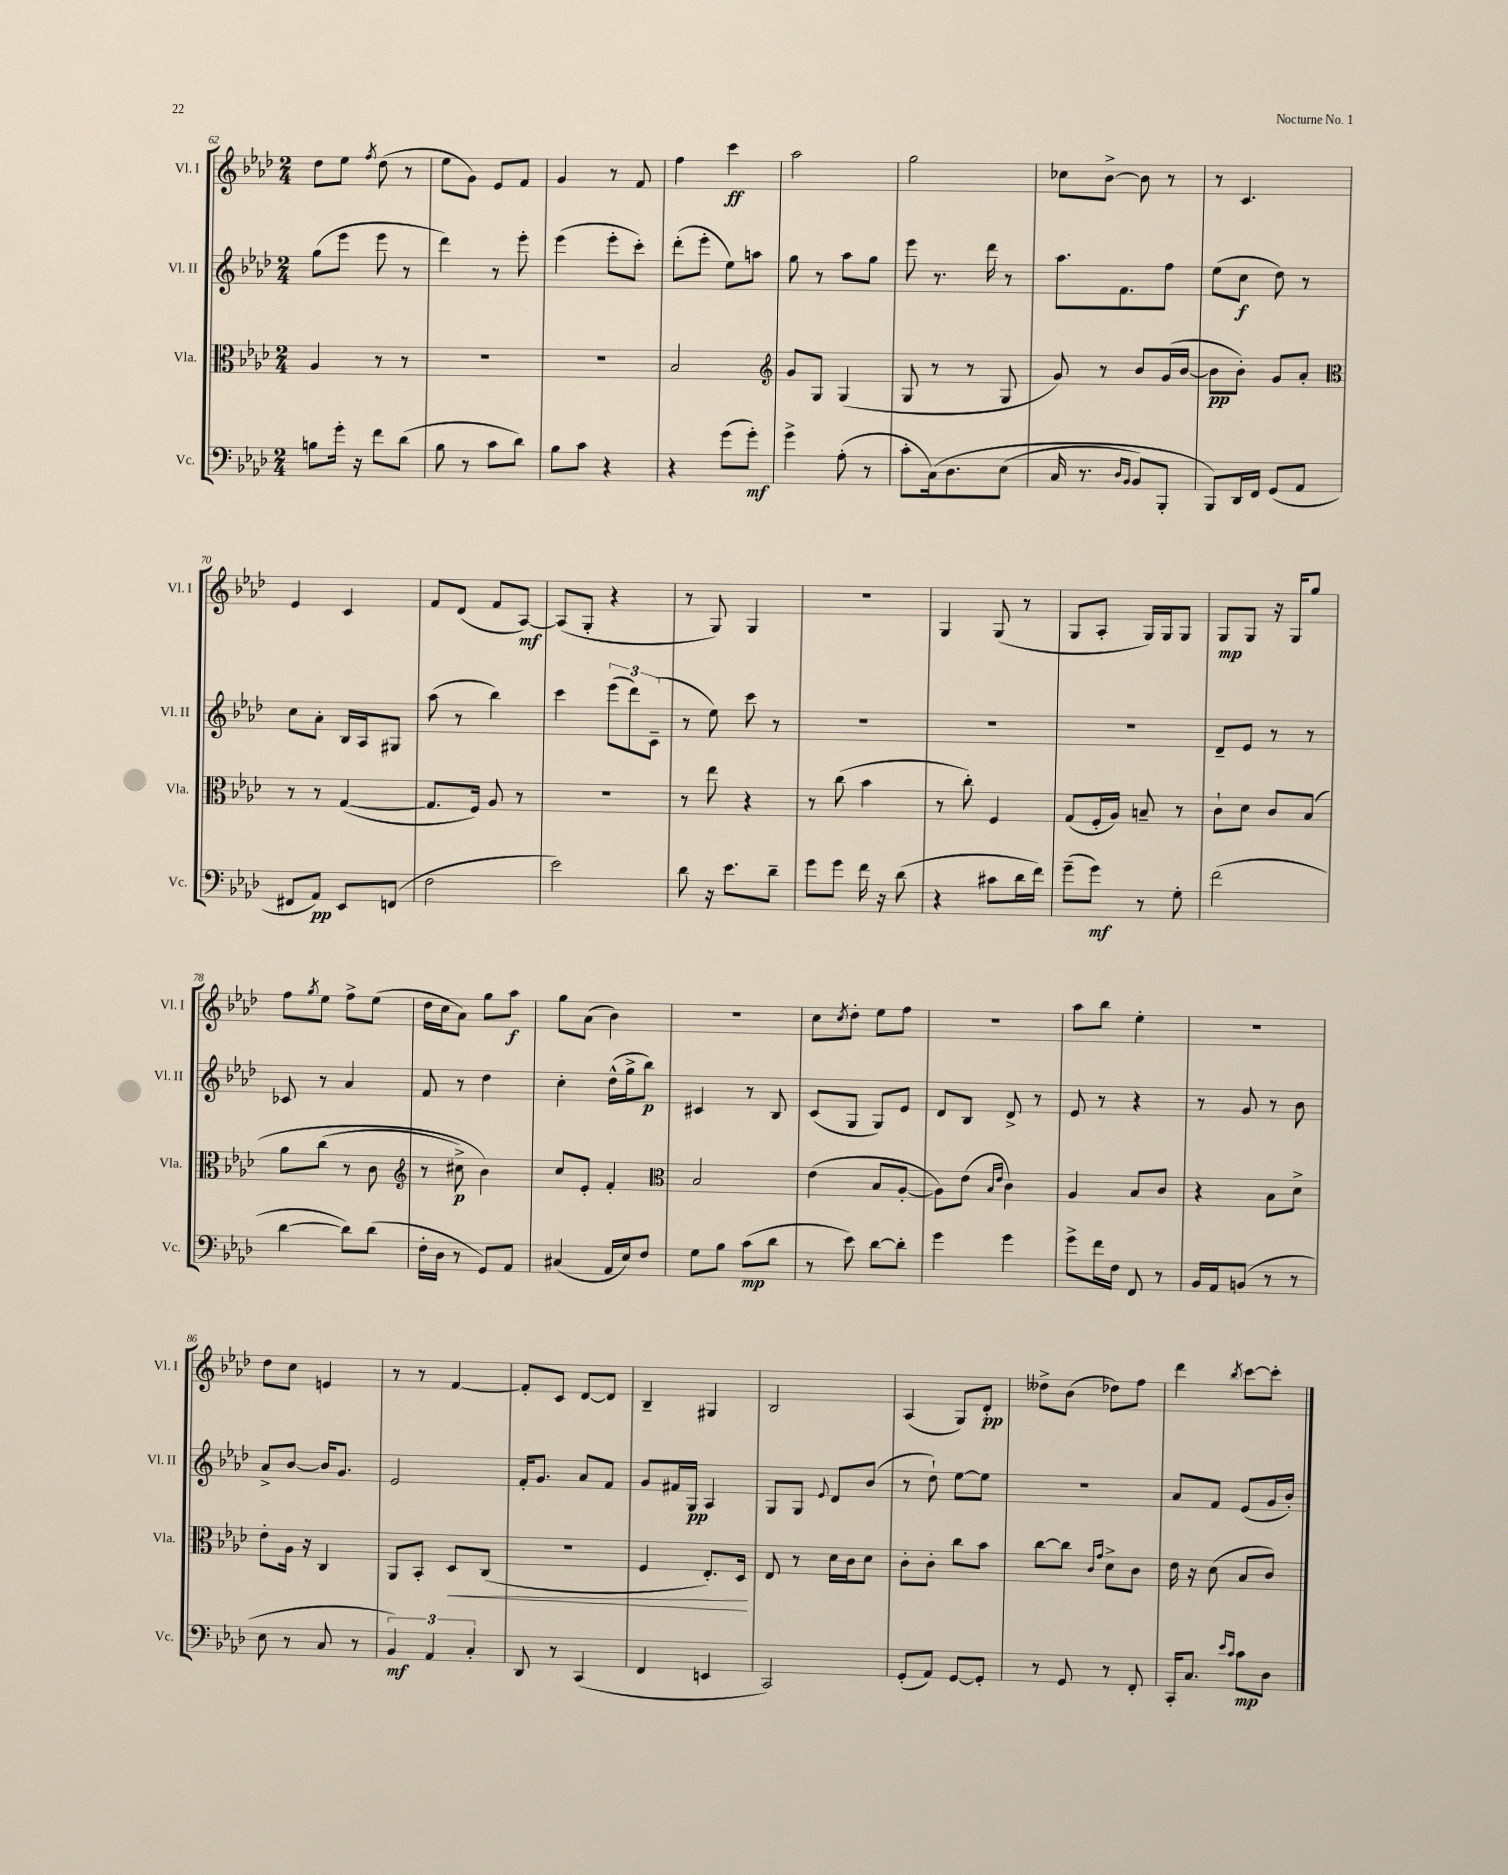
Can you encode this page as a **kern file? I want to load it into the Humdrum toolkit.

**kern	**dynam	**kern	**dynam	**kern	**dynam	**kern	**dynam
*part4	*part4	*part3	*part3	*part2	*part2	*part1	*part1
*staff4	*staff4	*staff3	*staff3	*staff2	*staff2	*staff1	*staff1
*I"Vc.	*	*I"Vla.	*	*I"Vl. II	*	*I"Vl. I	*
*I'Vc.	*	*I'Vla.	*	*I'Vl. II	*	*I'Vl. I	*
*clefF4	*	*clefC3	*	*clefG2	*	*clefG2	*
*k[b-e-a-d-]	*	*k[b-e-a-d-]	*	*k[b-e-a-d-]	*	*k[b-e-a-d-]	*
*M2/4	*	*M2/4	*	*M2/4	*	*M2/4	*
=62	=62	=62	=62	=62	=62	=62	=62
8Bn\L	.	4A-/	.	(8gg\L	.	8dd-\L	.
16g'\Jk	.	.	.	8eee-\J	.	8ee-\J	.
16r	.	.	.	.	.	.	.
.	.	.	.	.	.	8qff/	.
8f\L	.	8r	.	8eee-\	.	(8dd-\	.
(8d-\J	.	8r	.	8r	.	8r	.
=63	=63	=63	=63	=63	=63	=63	=63
8B-\	.	2r	.	4ddd-\)	.	8ee-\L	.
8r	.	.	.	.	.	8g\J)	.
8c\L	.	.	.	8r	.	8e-/L	.
8d-\J)	.	.	.	8eee-'\	.	8f/J	.
=64	=64	=64	=64	=64	=64	=64	=64
8B-\L	.	2r	.	(4eee-\	.	4g/	.
8c\J	.	.	.	.	.	.	.
4r	.	.	.	8eee-'\L	.	8r	.
.	.	.	.	8ccc'\J)	.	8f/	.
=65	=65	=65	=65	=65	=65	=65	=65
4r	.	2B-/	.	(8ddd-'\L	.	4ff\	.
.	.	.	.	8eee-'\J	.	.	.
(8g\L	.	.	.	8ee-\L)	.	4ccc\	ff
8g'\J)	mf	.	.	8aan\J	.	.	.
=66	=66	=66	=66	=66	=66	=66	=66
*	*	*clefG2	*	*	*	*	*
4g^\	.	8g/L	.	8gg\	.	2aa-\	.
.	.	8G/J	.	8r	.	.	.
(8A-'\	.	(4G/	.	8aa-\L	.	.	.
8r	.	.	.	8gg\J	.	.	.
=67	=67	=67	=67	=67	=67	=67	=67
8c'\L	.	8G/	.	8eee-\	.	2gg\	.
(16C\k)	.	8r	.	8.r	.	.	.
8.D-\	.	.	.	.	.	.	.
.	.	8r	.	.	.	.	.
.	.	.	.	16ddd-\	.	.	.
(8E-\J	.	8G/	.	8r	.	.	.
=68	=68	=68	=68	=68	=68	=68	=68
16C/	.	8g/)	.	8.aa-\L	.	8cc-X\L	.
8.r	.	.	.	.	.	.	.
.	.	8r	.	.	.	[8b-^\J	.
.	.	.	.	8.f\	.	.	.
16qqD-/LL	.	.	.	.	.	.	.
16qqBB-/JJ	.	.	.	.	.	.	.
8BB-/L)	.	8b-/L	.	.	.	8b-\]	.
8BBB-'/J	.	(16g/L	.	8ff\J	.	8r	.
.	.	[16b-/JJ	.	.	.	.	.
=69	=69	=69	=69	=69	=69	=69	=69
8BBB-/L)	.	8b-\L]	pp	(8ee-\L	.	8r	.
16DD-/L	.	8b-'\J)	.	8cc\J	f	4.c/	.
16FF/JJ	.	.	.	.	.	.	.
(8GG/L	.	8g/L	.	8dd-\)	.	.	.
8AA-/J	.	8a-'/J	.	8r	.	.	.
!!LO:LB:g=z
=70	=70	=70	=70	=70	=70	=70	=70
*	*	*clefC3	*	*	*	*	*
8FF#X/L	.	8r	.	8cc\L	.	4e-/	.
8AA-/J)	pp	8r	.	8a-'\J	.	.	.
8EE-/L	.	([4G/	.	16B-/LL	.	4c/	.
.	.	.	.	16A-/J	.	.	.
(8FFn/J	.	.	.	8G#X/J	.	.	.
=71	=71	=71	=71	=71	=71	=71	=71
2F\	.	8.G/L]	.	(8aa-\	.	8f/L	.
.	.	.	.	8r	.	(8d-/J	.
.	.	16F/Jk)	.	.	.	.	.
.	.	8A-/	.	4bb-\)	.	8f/L	.
.	.	8r	.	.	.	[8A-/J)	mf
=72	=72	=72	=72	=72	=72	=72	=72
2e-\)	.	2r	.	4ccc\	.	(8A-/L]	.
.	.	.	.	.	.	8G'/J	.
.	.	.	.	(12eee-\L	.	4r	.
.	.	.	.	12ddd-\)	.	.	.
.	.	.	.	(12c~\J	.	.	.
=73	=73	=73	=73	=73	=73	=73	=73
8d-\	.	8r	.	8r	.	8r	.
16r	.	8ee-\	.	8ee-\)	.	8G/)	.
8.e-\L	.	.	.	.	.	.	.
.	.	4r	.	8ccc\	.	4G/	.
8d-~\J	.	.	.	8r	.	.	.
=74	=74	=74	=74	=74	=74	=74	=74
8g\L	.	8r	.	2r	.	2r	.
8g\J	.	(8cc\	.	.	.	.	.
16f\	.	4b-\	.	.	.	.	.
16r	.	.	.	.	.	.	.
(8d-\	.	.	.	.	.	.	.
=75	=75	=75	=75	=75	=75	=75	=75
4r	.	8r	.	2r	.	4G/	.
.	.	8cc'\)	.	.	.	.	.
8c#X\L	.	4F/	.	.	.	(8G/	.
16d-\L	.	.	.	.	.	8r	.
16f\JJ)	.	.	.	.	.	.	.
=76	=76	=76	=76	=76	=76	=76	=76
(8g~\L	.	(8G/L	.	2r	.	8G/L	.
8g\J)	mf	16F'/L	.	.	.	8A-'/J	.
.	.	16A-/JJ)	.	.	.	.	.
8r	.	8Bn~/	.	.	.	16G/LL)	.
.	.	.	.	.	.	16G/J	.
8G'\	.	8r	.	.	.	8G/J	.
=77	=77	=77	=77	=77	=77	=77	=77
(2f\	.	8c`\L	.	8d-~/L	.	8G/L	mp
.	.	8d-\J	.	8e-/J	.	8G/J	.
.	.	8c/L	.	8r	.	16r	.
.	.	.	.	.	.	16G/KL	.
.	.	(8B-/J	.	8r	.	8gg/J	.
!!LO:LB:g=z
=78	=78	=78	=78	=78	=78	=78	=78
[4d-\	.	8a-\L	.	8c-X/	.	8ff\L	.
.	.	.	.	.	.	8qgg/	.
.	.	(8cc\J	.	8r	.	8ee-\J	.
8d-\L])	.	8r	.	4a-/	.	8ff^\L	.
(8d-\J	.	8c\	.	.	.	(8ee-\J	.
=79	=79	=79	=79	=79	=79	=79	=79
*	*	*clefG2	*	*	*	*	*
16F'\LL	.	8r	.	8f/	.	16dd-\LL	.
16D-\JJ	.	.	.	.	.	16cc\J	.
8r	.	8cc#X^\)	p	8r	.	8a-\J)	.
8GG/L)	.	4b-\)	.	4dd-\	.	8gg\L	.
8AA-/J	.	.	.	.	.	8aa-\J	f
=80	=80	=80	=80	=80	=80	=80	=80
(4C#X/	.	8cc/L	.	4cc'\	.	8gg\L	.
.	.	8e-'/J	.	.	.	(8a-\J	.
16AA-/LL	.	4f'/	.	(16dd-^^\LL	.	4b-\)	.
16E-/J)	.	.	.	16gg^\J	.	.	.
8F/J	.	.	.	8bb-\J)	p	.	.
=81	=81	=81	=81	=81	=81	=81	=81
*	*	*clefC3	*	*	*	*	*
8G\L	.	2B-/	.	4c#X/	.	2r	.
8B-\J	.	.	.	.	.	.	.
(8c\L	mp	.	.	8r	.	.	.
8d-\J	.	.	.	8B-/	.	.	.
=82	=82	=82	=82	=82	=82	=82	=82
8r	.	(4e-\	.	(8c/L	.	8cc\L	.
.	.	.	.	.	.	8qcc/	.
8e-\)	.	.	.	8G/J	.	8dd-'\J	.
[8d-\L	.	8B-/L	.	8G/L)	.	8ee-\L	.
8d-'\J]	.	[8A-'/J	.	8e-/J	.	8ff\J	.
=83	=83	=83	=83	=83	=83	=83	=83
4g\	.	8A-\L])	.	8d-/L	.	2r	.
.	.	(8e-\J	.	8B-/J	.	.	.
.	.	16qqB-/LL	.	.	.	.	.
.	.	16qqe-/JJ	.	.	.	.	.
4g\	.	4c\)	.	8d-^/	.	.	.
.	.	.	.	8r	.	.	.
=84	=84	=84	=84	=84	=84	=84	=84
8g^\L	.	4A-/	.	8e-/	.	8aa-\L	.
16f\L	.	.	.	8r	.	8bb-\J	.
16F\JJ	.	.	.	.	.	.	.
8FF/	.	8B-/L	.	4r	.	4ee-'\	.
8r	.	8c/J	.	.	.	.	.
=85	=85	=85	=85	=85	=85	=85	=85
16BB-/LL	.	4r	.	8r	.	2r	.
16AA-/J	.	.	.	.	.	.	.
(8BBn/J	.	.	.	8g/	.	.	.
8r	.	8B-\L	.	8r	.	.	.
8r	.	8d-^\J	.	8b-\	.	.	.
!!LO:LB:g=z
=86	=86	=86	=86	=86	=86	=86	=86
8E-\	.	8e-'\L	.	8a-^/L	.	8dd-\L	.
8r	.	16A-\Jk	.	[8b-/J	.	8cc\J	.
.	.	16r	.	.	.	.	.
8C/	.	4C/	.	16b-/KL]	.	4en/	.
.	.	.	.	8.g/J	.	.	.
8r	.	.	.	.	.	.	.
=87	=87	=87	=87	=87	=87	=87	=87
6BB-/)	mf	8AA-/L	.	2e-/	.	8r	.
.	.	8BB-'/J	.	.	.	8r	.
6AA-/	.	.	.	.	.	.	.
!	!	!	!LO:HP:b	!	!	!	!
.	.	8D-/L	<	.	.	[4f/	.
6C'/	.	.	.	.	.	.	.
.	.	(8C/J	.	.	.	.	.
=88	=88	=88	=88	=88	=88	=88	=88
8DD-/	.	2r	.	16f'/KL	.	8f'/L]	.
.	.	.	.	8.g/J	.	.	.
8r	.	.	.	.	.	8c/J	.
(4CC/	.	.	.	8a-/L	.	[8d-/L	.
.	.	.	.	8f/J	.	8d-/J]	.
=89	=89	=89	=89	=89	=89	=89	=89
4FF/	.	4F/	.	8g/L	.	4B-~/	.
.	.	.	.	16f#X/L	.	.	.
.	.	.	.	16G/JJ	pp	.	.
4EEn/	.	8.E-'/L)	.	4A-/	.	4G#X/	.
.	.	16D-/Jk	.	.	.	.	.
.	.	.	[	.	.	.	.
=90	=90	=90	=90	=90	=90	=90	=90
2CC/)	.	8E-/	.	8G/L	.	2B-/	.
.	.	8r	.	8G/J	.	.	.
.	.	.	.	8qqe-/	.	.	.
.	.	16d-\LL	.	8d-/L	.	.	.
.	.	16c\J	.	.	.	.	.
.	.	8d-\J	.	(8b-/J	.	.	.
=91	=91	=91	=91	=91	=91	=91	=91
(8GG'/L	.	8c'\L	.	8r	.	(4A-/	.
8AA-/J)	.	8c'\J	.	8dd-`\)	.	.	.
[8GG/L	.	8cc\L	.	[8ee-\L	.	8G/L)	.
8GG'/J]	.	8b-\J	.	8ee-\J]	.	8d-'/J	pp
=92	=92	=92	=92	=92	=92	=92	=92
8r	.	[8cc\L	.	2r	.	8dd--X^\L	.
8GG/	.	8cc\J]	.	.	.	(8b-\J	.
.	.	16qqc/LL	.	.	.	.	.
.	.	16qqg/JJ	.	.	.	.	.
8r	.	8d-^\L	.	.	.	8dd-X\L)	.
8FF'/	.	8c\J	.	.	.	8ff\J	.
=93	=93	=93	=93	=93	=93	=93	=93
16CC'/KL	.	16e-\	.	8a-/L	.	4ddd-\	.
8.C/J	.	16r	.	.	.	.	.
.	.	(8d-\	.	8f/J	.	.	.
16qqe-/LL	.	.	.	.	.	.	.
16qqc/JJ	.	.	.	.	.	8qbb-/	.
8c\L	mp	8B-/L	.	(8e-/L	.	[8ccc\L	.
8D-\J	.	8c/J)	.	16g/L	.	8ccc'\J]	.
.	.	.	.	16b-'/JJ)	.	.	.
==	==	==	==	==	==	==	==
*-	*-	*-	*-	*-	*-	*-	*-
